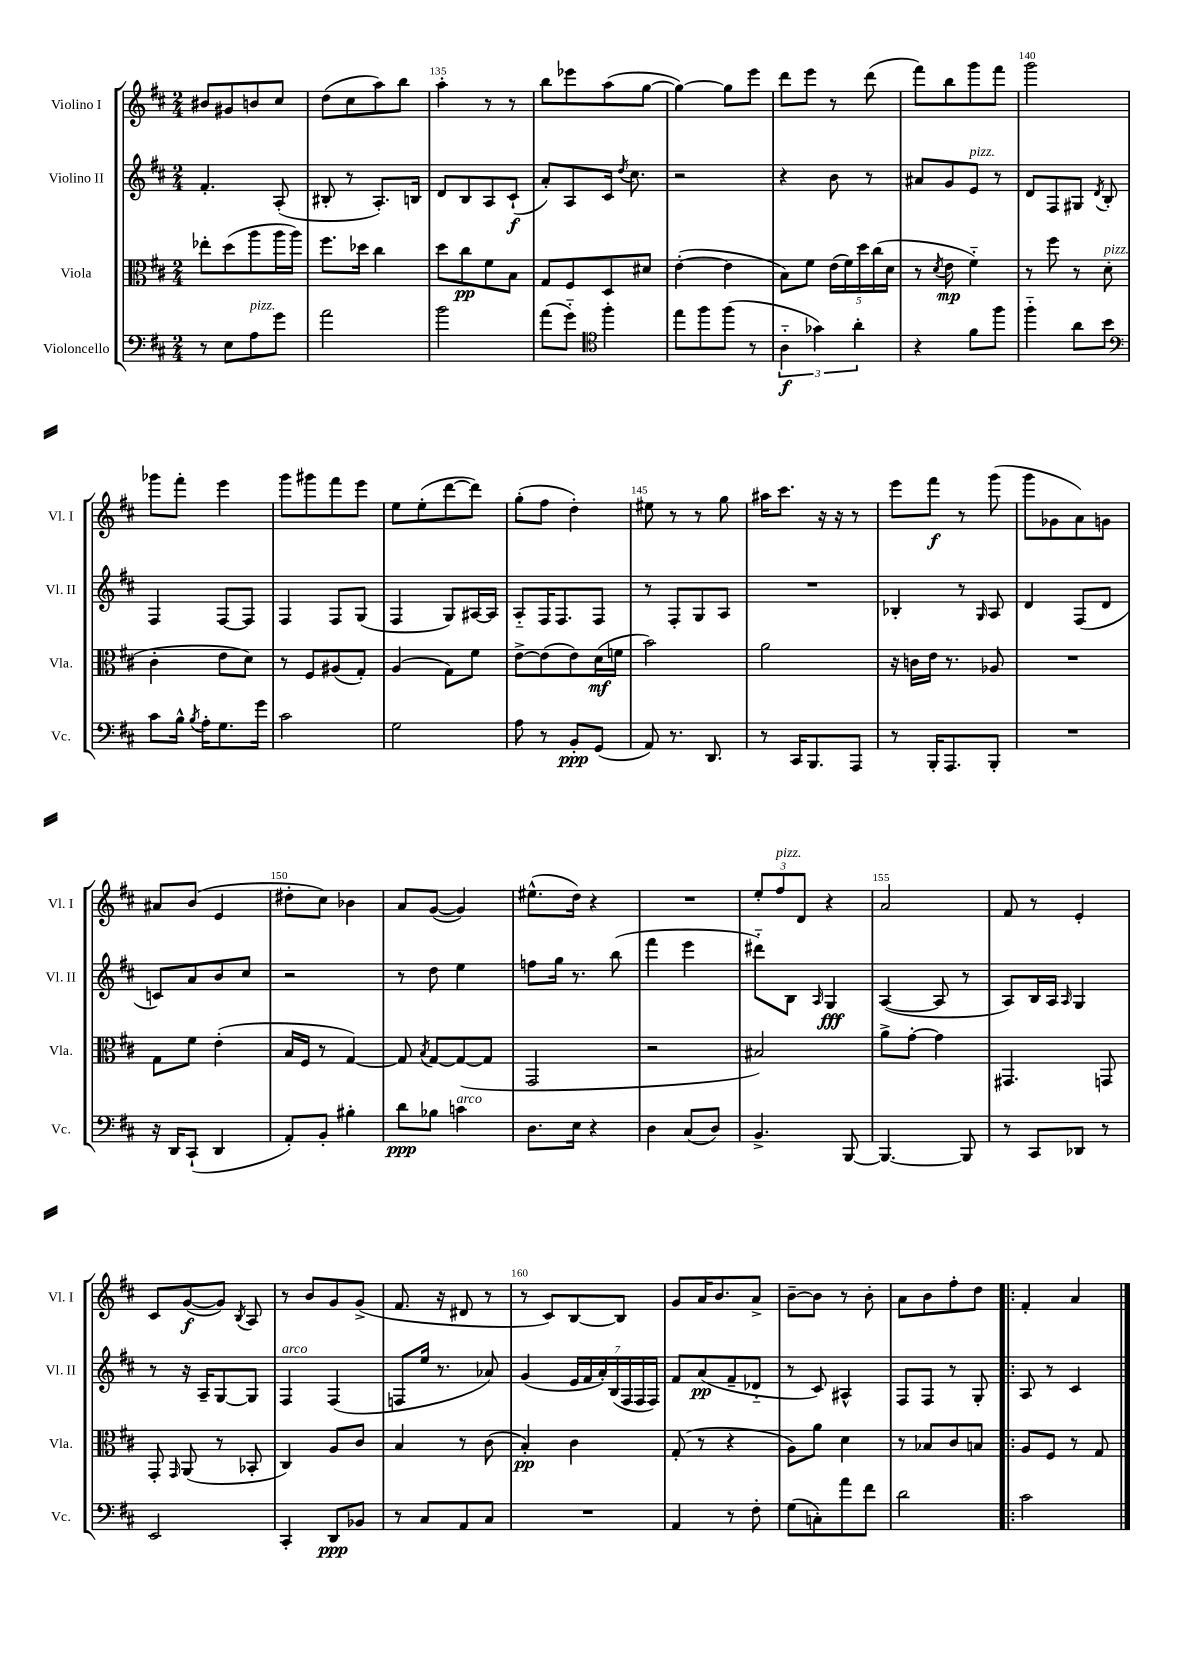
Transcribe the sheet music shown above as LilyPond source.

<<
\new StaffGroup <<
\new Staff = "s0" \with { instrumentName = "Violino I" shortInstrumentName = "Vl. I" } {
    \clef treble \key d \major \numericTimeSignature \time 2/4
    \autoBeamOff bis'8[ gis'8 b'8 cis''8] |
    d''8[( cis''8 a''8) b''8] |
    a''4-. r8 r8 |
    b''8[ ees'''8 a''8( g''8]~ |
    g''4~) g''8[ e'''8] |
    d'''8[ e'''8] r8 d'''8( |
    fis'''8[) b''8 g'''8 fis'''8] |
    g'''2 |
    ges'''8[ fis'''8]-. e'''4 |
    g'''8[ gis'''8 fis'''8 e'''8] |
    e''8[ e''8-.( d'''8~ d'''8]) |
    g''8[-.( fis''8] d''4-.) |
    eis''8 r8 r8 g''8 |
    ais''16[ cis'''8.] r16 r16 r8 |
    e'''8[ fis'''8]\f r8 g'''8( |
    g'''8[ ges'8 a'8) g'8] |
    ais'8[ b'8]( e'4 |
    dis''8[-. cis''8]) bes'4 |
    a'8[ g'8]~( g'4) |
    eis''8.[-^( d''16]) r4 |
    R2 |
    \tuplet 3/2 { e''8[-. fis''8^\markup { \italic "pizz." } d'8] } r4 |
    a'2 |
    fis'8 r8 e'4-. |
    cis'8[ g'8~\f( g'8]) \acciaccatura { b8 } a8 |
    r8 b'8[ g'8 g'8]->( |
    fis'8. r16 dis'8 r8 |
    r8 cis'8[) b8~ b8] |
    g'8[ a'16 b'8. a'8]-> |
    b'8[~-- b'8] r8 b'8-. |
    a'8[ b'8 fis''8-. d''8] |
    \bar ".|:" fis'4-. a'4 \bar "|." |
}
\new Staff = "s1" \with { instrumentName = "Violino II" shortInstrumentName = "Vl. II" } {
    \clef treble \key d \major \numericTimeSignature \time 2/4
    \autoBeamOff fis'4.-. a8-.( |
    bis8-. r8 a8.[-.) b16] |
    d'8[ b8 a8 cis'8]-!\f( |
    a'8[-.) a8 cis'16] \acciaccatura { d''8 } cis''8. |
    r2 |
    r4 b'8 r8 |
    ais'8[ g'8 e'8]^\markup { \italic "pizz." } r8 |
    d'8[ fis8 gis8] \acciaccatura { d'8 } b8-. |
    fis4 fis8[~ fis8] |
    fis4 fis8[ g8]( |
    fis4 g8[) ais16~ ais16] |
    a8[-_ fis16 fis8. fis8] |
    r8 fis8[-. g8 a8] |
    R2 |
    bes4-. r8 \grace { g16 } a8 |
    d'4 fis8[( d'8] |
    c'8[) a'8 b'8 cis''8] |
    r2 |
    r8 d''8 e''4 |
    f''8[ g''16] r8. b''8( |
    fis'''4 e'''4 |
    dis'''8[-_) b8] \grace { a16 } g4\fff |
    a4~( a8 r8 |
    a8[) b16 a16] \grace { a16 } g4 |
    r8 r16 a16[-- g8~ g8] |
    fis4^\markup { \italic "arco" } fis4( |
    f8[ e''16] r8. aes'8) |
    g'4( \tuplet 7/4 { e'16[ fis'16 a'16-.) b16( fis16 fis16 fis16]) } |
    fis'8[ a'8\pp( fis'8-- des'8]-_ |
    r8 cis'8) ais4-^ |
    fis8[ fis8] r8 g8-. |
    \bar ".|:" a8 r8 cis'4 \bar "|." |
}
\new Staff = "s2" \with { instrumentName = "Viola" shortInstrumentName = "Vla." } {
    \clef alto \key d \major \numericTimeSignature \time 2/4
    \autoBeamOff ees''8[-. d''8( a''8 a''16 a''16]) |
    fis''8.[ des''16] cis''4 |
    d''8[ cis''8\pp fis'8 b8] |
    g8[ fis8 d8 dis'8] |
    e'4~-.( e'4 |
    b8[) fis'8] \tuplet 5/4 { e'16[( fis'16) d''16 cis''16( d'16] } |
    r8 \acciaccatura { d'8 } e'8\mp fis'4-_) |
    r8 fis''8 r8 d'8^\markup { \italic "pizz." }( |
    cis'4-. e'8[ d'8]) |
    r8 fis8[ ais8( g8]-.) |
    a4( g8[) fis'8] |
    e'8[~-> e'8( e'8) d'16\mf( f'16] |
    b'2) |
    a'2 |
    r16 c'16[ e'16] r8. aes8 |
    R2 |
    g8[ fis'8] e'4-.( |
    b16[ fis16] r8 g4~) |
    g8 \acciaccatura { b8 } g8[~ g8~( g8] |
    g,2 |
    r2 |
    bis2) |
    a'8[-> g'8]~-. g'4 |
    gis,4. g,8 |
    g,8-. \grace { g,16 } a,8( r8 bes,8-. |
    cis4) a8[ cis'8] |
    b4 r8 cis'8( |
    b4-.\pp) cis'4 |
    g8-.( r8 r4 |
    a8[) a'8] d'4 |
    r8 bes8[ cis'8 b8] |
    \bar ".|:" a8[ fis8] r8 g8 \bar "|." |
}
\new Staff = "s3" \with { instrumentName = "Violoncello" shortInstrumentName = "Vc." } {
    \clef bass \key d \major \numericTimeSignature \time 2/4
    \autoBeamOff r8 e8[ a8^\markup { \italic "pizz." } g'8] |
    a'2 |
    b'2 |
    a'8[( g'8]-_) \clef tenor fis''4-. |
    e''8[ fis''8 fis''8]( r8 |
    \tuplet 3/2 { a4-_\f ges'4) a'4-. } |
    r4 fis'8[ fis''8] |
    fis''4-_ a'8[ b'8] |
    \clef bass cis'8[ b16]-^ \acciaccatura { b8 } a16[-. g8. g'16] |
    cis'2 |
    g2 |
    a8 r8 b,8[-.\ppp g,8]( |
    a,8) r8. d,8. |
    r8 cis,16[ b,,8. a,,8] |
    r8 b,,16[-. a,,8. b,,8]-. |
    R2 |
    r16 d,16[ cis,8]-!( d,4 |
    a,8[-.) b,8]-. bis4-. |
    d'8[\ppp bes8] c'4^\markup { \italic "arco" } |
    d8.[ e16] r4 |
    d4 cis8[( d8]) |
    b,4.-> b,,8~ |
    b,,4.~ b,,8 |
    r8 cis,8[ des,8] r8 |
    e,2 |
    cis,4-. d,8[\ppp bes,8] |
    r8 cis8[ a,8 cis8] |
    R2 |
    a,4 r8 fis8-. |
    g8[( c8-.) a'8 fis'8] |
    d'2 |
    \bar ".|:" cis'2 \bar "|." |
}
>>
>>
\layout { \context { \Score currentBarNumber = #133 \override BarNumber.break-visibility = ##(#f #t #t) barNumberVisibility = #(every-nth-bar-number-visible 5) } }
